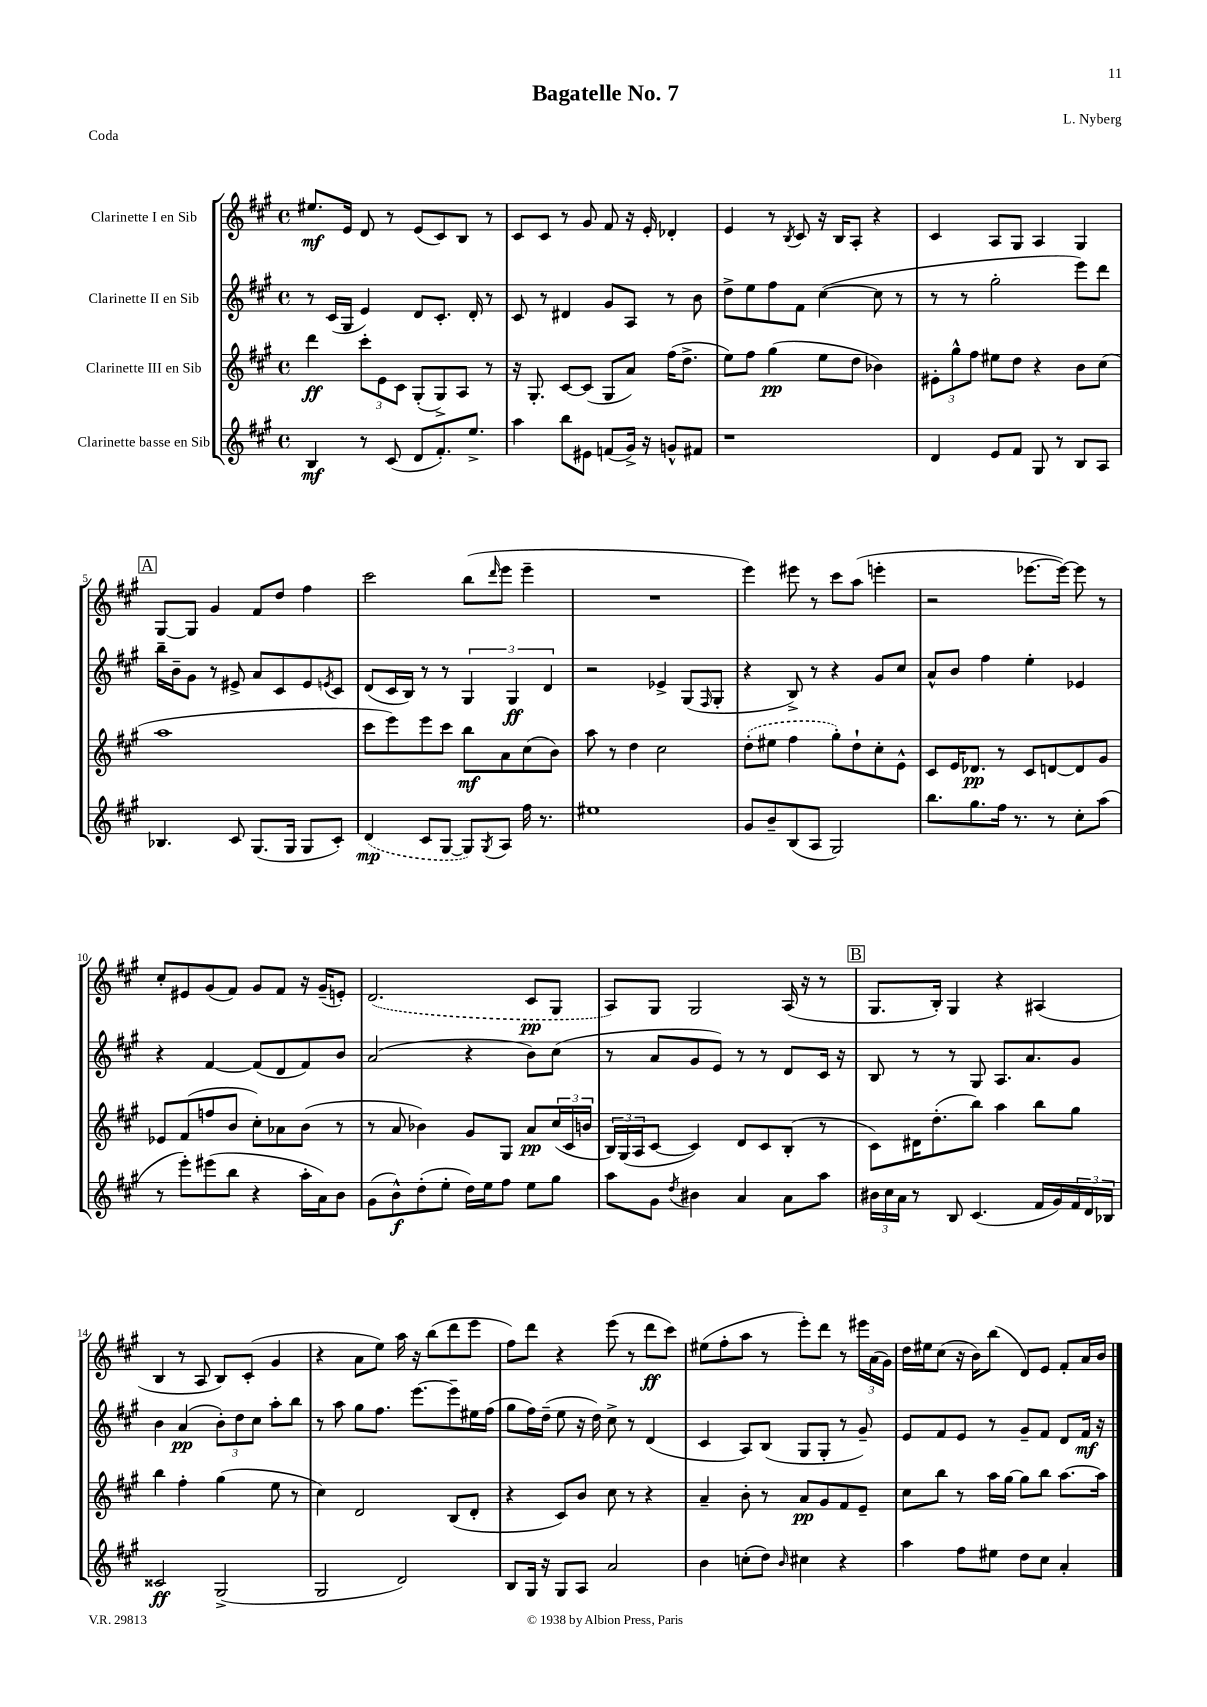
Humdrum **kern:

**kern	**kern	**kern	**kern
*staff4	*staff3	*staff2	*staff1
*clefG2	*clefG2	*clefG2	*clefG2
*k[f#c#g#]	*k[f#c#g#]	*k[f#c#g#]	*k[f#c#g#]
*M4/4	*M4/4	*M4/4	*M4/4
*met(c)	*met(c)	*met(c)	*met(c)
4B	4ddd	8r	8.ee#
.	.	(16c#	.
.	.	16G#	16e
8r	12ccc#'	4e)	8d
.	12e	.	.
(8c#	.	.	8r
.	12c#	.	.
8d	(8G#'	8d	(8e
8.f#')	8G#^)	8.c#'	8c#)
.	8A	.	8B
8.ee^	.	16d'	.
.	8r	8r	8r
=	=	=	=
4aa	16r	8c#	8c#
.	8.G#'	.	.
.	.	8r	8c#
8bb	[8c#	4d#	8r
8e#	(8c#]	.	8g#
(8f	8G#	8g#	8f#
16g#^)	8a)	8A	16r
16r	.	.	16e'
8g^^	(16ff#	8r	4d-'
.	8.dd^	.	.
8f#	.	8b	.
=	=	=	=
1r	8ee)	8dd^	4e
.	8ff#	8ee	.
.	(4gg#	8ff#	8r
.	.	.	8qB
.	.	8f#	8c#
.	8ee	([4cc#	16r
.	.	.	16B
.	8dd	.	8A'
.	4b-)	8cc#]	4r
.	.	8r	.
=	=	=	=
4d	12e#'	8r	4c#
.	12gg#^^	.	.
.	.	8r	.
.	12ff#	.	.
8e	8ee#	2gg#'	8A
8f#	8dd	.	8G#
8G#	4r	.	4A
8r	.	.	.
8B	8b	8eee)	4G#
8A	(8cc#	8ddd	.
=	=	=	=
4.B-	1aa	16bb~	[8G#
.	.	16b~	.
.	.	8g#	8G#]
.	.	8r	4g#
8c#	.	8e#^	.
(8.G#	.	8a	8f#
.	.	8c#	8dd
16G#	.	.	.
8G#	.	8e#	4ff#
.	.	8qe	.
8c#')	.	8c#	.
=	=	=	=
(4d	8ccc#	(8d	2ccc#
.	8eee)	16c#	.
.	.	16B)	.
8c#	8eee	8r	.
[8G#	8ccc#	8r	.
8G#])	8bb	6G#	(8bb
8qG#	.	.	16qqddd
8A	8a	.	8eee
.	.	6G#	.
16ff#	(8cc#	.	4eee~
8.r	.	.	.
.	.	6d	.
.	8b)	.	.
=	=	=	=
1ee#	8aa	2r	1r
.	8r	.	.
.	4dd	.	.
.	2cc#	4e-^	.
.	.	(8G#	.
.	.	16qqF#	.
.	.	8G#'	.
=	=	=	=
8g#	(8dd'	4r	4eee)
8b~	8ee#	.	.
(8B	4ff#	8B^)	8eee#
8A	.	8r	8r
2G#)	8gg#')	4r	8ccc#
.	8dd`	.	(8aa
.	8cc#'	8g#	4eee'
.	8e^^	8cc#	.
=	=	=	=
8.bb	8c#	8a^^	2r
.	16e	8b	.
8.gg#	8.d-	.	.
.	.	4ff#	.
16ff#	8r	.	.
8.r	.	.	.
.	8c#	4ee'	[8.eee-
8r	[8d	.	.
.	.	.	16eee-_)
8cc#'	8d]	4e-	8eee-]
(8aa	8g#	.	8r
=	=	=	=
8r	8e-	4r	8cc#'
8eee')	(8f#	.	8e#
(8eee#	8ff	[4f#	(8g#
8bb	8b	.	8f#)
4r	8cc#')	(8f#]	8g#
.	8a-	8d	8f#
16aa'	(8b	8f#)	16r
16a)	.	.	(16g#~
8b	8r	8b	8e')
=	=	=	=
(8g#	8r	(2a	(2.d
8b^^)	8a	.	.
(8dd'	4b-)	.	.
8ee'	.	.	.
16dd)	8g#	4r	.
16ee	.	.	.
8ff#	8G#	.	.
8ee	8a	8b)	8c#
8gg#	(24cc#	(8cc#	8G#
.	24c#	.	.
.	24b	.	.
=	=	=	=
8aa	24B)	8r	8A)
.	(24G#	.	.
.	24A	.	.
8g#	[8c#	8a	8G#
8qdd	.	.	.
4b#	4c#])	8g#	2G#
.	.	8e)	.
4a	8d	8r	.
.	8c#	8r	.
8a	(8B'	8d	(16A
.	.	.	16r
8aa	8r	16c#	8r
.	.	16r	.
=	=	=	=
24b#	8c#)	8B	8.G#
24cc#	.	.	.
24a	.	.	.
8r	16d#	8r	.
.	(8.dd'	.	16B')
8B	.	8r	4G#
(4.c#	8bb)	8G#	.
.	4aa	8.A	4r
.	.	8.a	.
16f#	8bb	.	(4A#
16g#)	.	.	.
24f#	8gg#	8g#	.
24d	.	.	.
24B-	.	.	.
=	=	=	=
2c##	4bb	4b	4B
.	4ff#'	(4a	8r
.	.	.	8A
(2G#^	(4gg#	12b')	8B)
.	.	12dd	.
.	.	.	(8c#'
.	.	12cc#	.
.	8ee	8aa'	4g#
.	8r	8bb	.
=	=	=	=
2G#	4cc#)	8r	4r
.	.	8aa	.
.	2d	8gg#	8a
.	.	8.ff#	8ee)
2d)	.	.	16aa
.	.	[8.eee	16r
.	.	.	(8bb
.	(8B	8eee~]	8ddd
.	8d'	16ee#	8eee
.	.	(16ff#	.
=	=	=	=
8B	4r	8gg#	8ff#)
16G#	.	16ff#)	8ddd
16r	.	(16dd~	.
8G#	8c#)	8ee	4r
8A	8b	16r	.
.	.	16dd)	.
2a	8cc#	8cc#^	(8eee
.	8r	8r	8r
.	4r	(4d	8ddd
.	.	.	8ccc#)
=	=	=	=
4b	4a~	4c#	(8ee#
.	.	.	8ff#'
(8cc'	8b'	8A)	8aa
8dd)	8r	(8B	8r
16qqb	.	.	.
4cc#	8a	8G#	8eee')
.	8g#	8G#'	8ddd
4r	8f#	8r	8r
.	8e~	8g#~)	24eee#
.	.	.	(24a
.	.	.	24g#)
=	=	=	=
4aa	8cc#	8e	16dd
.	.	.	16ee#
.	8bb	8f#	(8cc#
8ff#	8r	8e	16r
.	.	.	16b)
8ee#	16aa	8r	(8bb
.	[16gg#	.	.
8dd	8gg#]	8g#~	8d)
8cc#	8bb	8f#	8e
4a'	[8.aa	8d	8f#'
.	.	16f#	16a
.	16aa]	16r	16b
==	==	==	==
*-	*-	*-	*-
